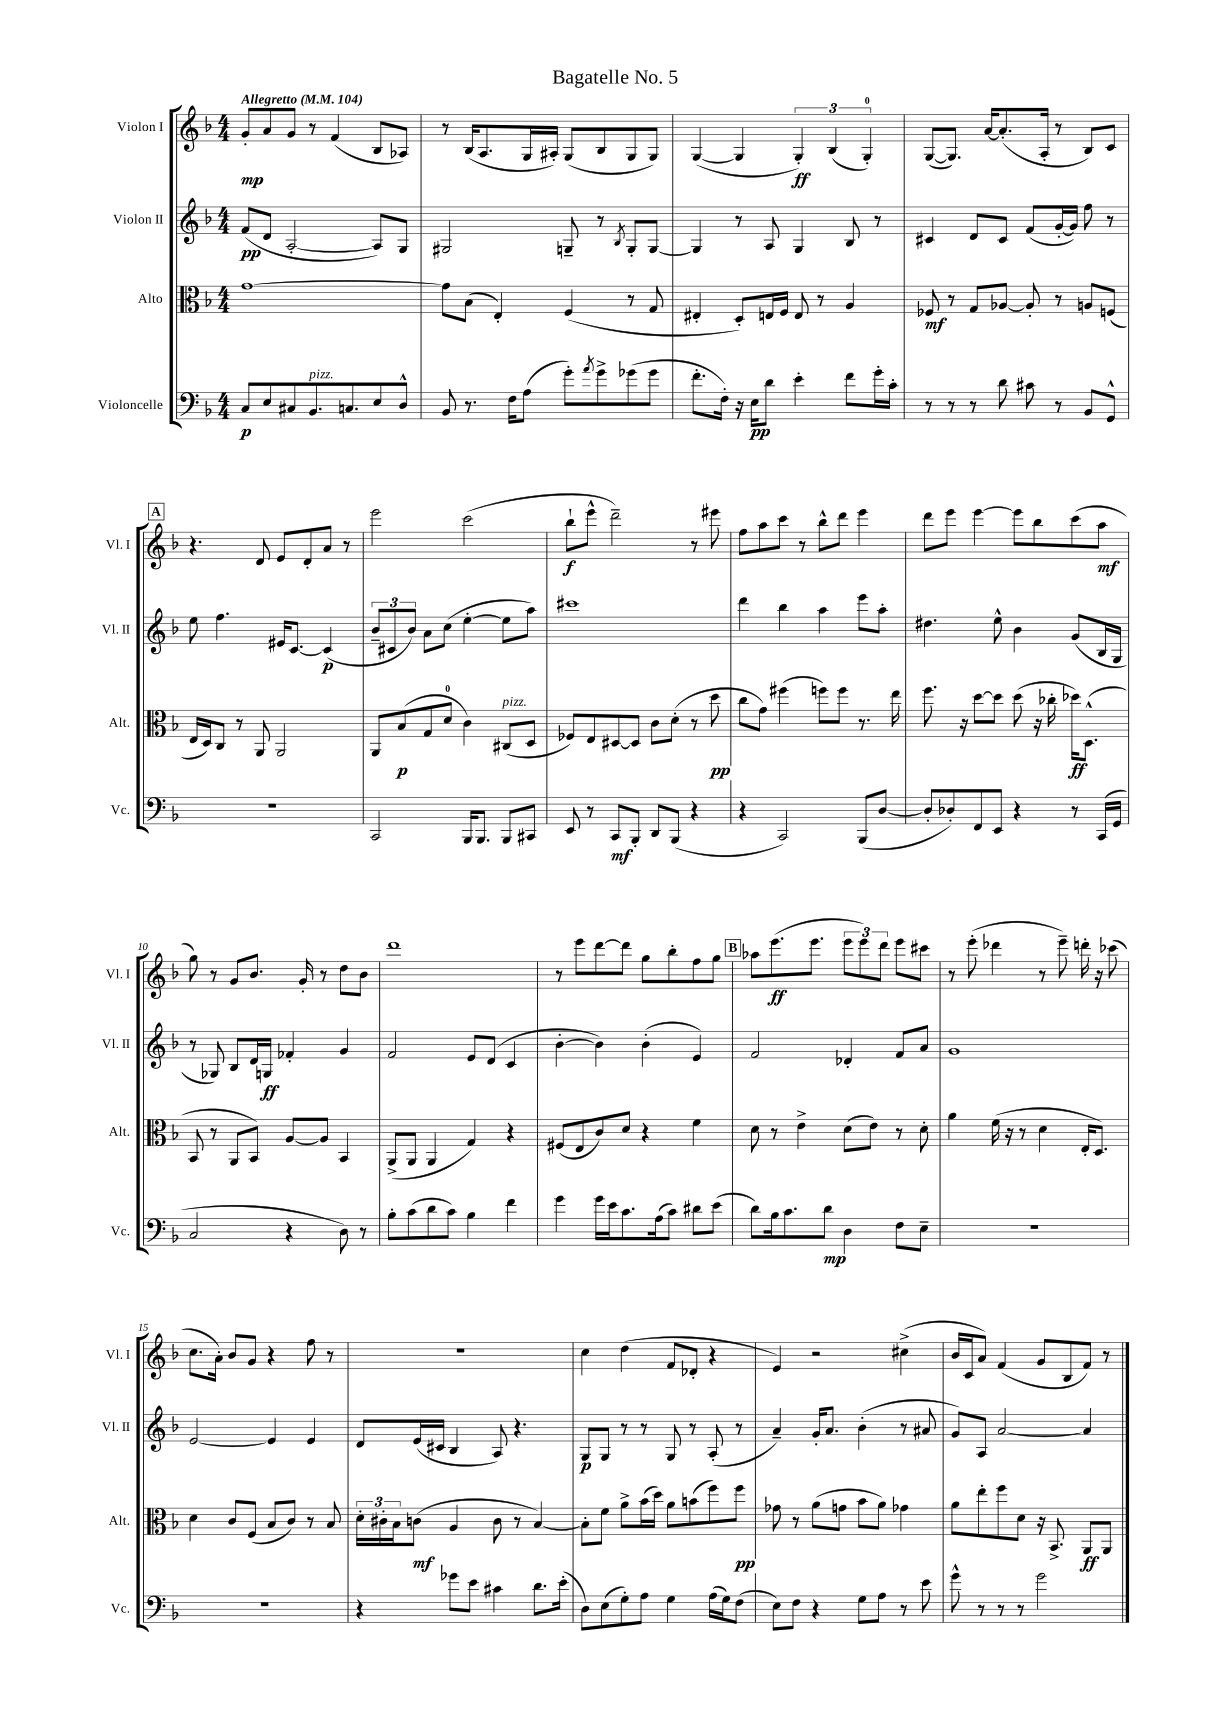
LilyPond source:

\header { title = "Bagatelle No. 5" }
<<
\new StaffGroup <<
\new Staff = "s0" \with { instrumentName = "Violon I" shortInstrumentName = "Vl. I" } {
    \clef treble \key f \major \numericTimeSignature \time 4/4 \tempo "Allegretto" 4 = 104
    g'8-.\mp a'8 g'8 r8 f'4( bes8 aes8) |
    r8 bes16( a8. g16 ais16-.) g8( bes8 g8 g8) |
    g4~( g4 \tuplet 3/2 { g4-.\ff) bes4( g4-0-.) } |
    g8~( g8.) a'16~ a'8.-.( a16-. r8 bes8) c'8 |
    \mark \markup { \box "A" } r4. d'8 e'8 d'8-. a'8 r8 |
    e'''2 c'''2( |
    bes''8-!\f e'''8-^ d'''2--) r8 eis'''8 |
    f''8 a''8 c'''8 r8 bes''8-^ d'''8 e'''4 |
    d'''8 e'''8 e'''4~ e'''8 bes''8 c'''8( a''8\mf |
    g''8) r8 g'8 bes'8. g'16-. r8 d''8 bes'8 |
    d'''1 |
    r8 e'''8 d'''8~ d'''8 g''8 bes''8-. f''8 g''8 |
    \mark \markup { \box "B" } aes''8 e'''8.\ff( e'''8. \tuplet 3/2 { e'''8 e'''8) d'''8 } e'''8 cis'''8 |
    r8 e'''8-.( des'''4 r8 e'''8--) d'''16-. r16 ces'''8( |
    c''8. a'16-.) bes'8 g'8 r4 f''8 r8 |
    r1 |
    c''4 d''4( f'8 des'8-. r4 |
    e'4) r2 cis''4->( |
    bes'16 c'16 a'8) f'4( g'8 bes8 f'8) r8 \bar "|." |
}
\new Staff = "s1" \with { instrumentName = "Violon II" shortInstrumentName = "Vl. II" } {
    \clef treble \key f \major \numericTimeSignature \time 4/4
    f'8\pp( d'8 a2~-. a8) g8 |
    gis2 g8-- r8 \acciaccatura { bes8 } g8-. g8~ |
    g4 r8 a8 g4 bes8 r8 |
    cis'4 d'8 cis'8 f'8( g'16~-. g'16) f''8 r8 |
    \mark \markup { \box "A" } e''8 f''4. eis'16 c'8.~ c'4\p( |
    \tuplet 3/2 { bes'8-- cis'8 bes'8) } a'8 c''8( e''4~-. e''8 a''8) |
    cis'''1 |
    d'''4 bes''4 a''4 e'''8 a''8-. |
    dis''4. e''8-^ bes'4 g'8( bes16 g16 |
    r8 ges8) bes8 d'16 g16\ff fes'4-. g'4 |
    f'2 e'8 d'8( c'4 |
    bes'4~-. bes'4) bes'4-.( e'4) |
    \mark \markup { \box "B" } f'2 des'4-. f'8 a'8 |
    g'1 |
    e'2~ e'4 e'4 |
    d'8 e'16( cis'16 bes4 a8) r4. |
    g8\p g8 r8 r8 g8 r8 a8-.( r8 |
    a'4--) g'16-. a'8. bes'4-.( r8 ais'8 |
    g'8) a8 a'2~ a'4 \bar "|." |
}
\new Staff = "s2" \with { instrumentName = "Alto" shortInstrumentName = "Alt." } {
    \clef alto \key f \major \numericTimeSignature \time 4/4
    g'1~ |
    g'8 bes8( e4-.) f4( r8 g8 |
    eis4-. d8-.) e16 f16 e8 r8 a4 |
    fes8\mf r8 g8 aes8~ aes8-. r8 a8 f8( |
    \mark \markup { \box "A" } e16 d16) c8 r8 a,8 a,2 |
    a,8 bes8\p( g8 d'8-0 c'4) cis8^\markup { \italic "pizz." }( d8 |
    fes8) e8 dis8~ dis8 c'8 d'8-.( r8 d''8\pp |
    c''8 g'8) fis''4( f''8) f''8 r8. e''16 |
    f''8. r16 d''8~ d''8 d''8( r16 ces''16-. des''16\ff) d8.-^( |
    bes,8 r8 a,8 bes,8) a8~ a8 bes,4 |
    a,8->( a,8 a,4 g4) r4 |
    fis8( e8 c'8) d'8 r4 f'4 |
    \mark \markup { \box "B" } d'8 r8 e'4-> d'8( e'8) r8 d'8-. |
    a'4 f'16( r16 r8 d'4 e16-. d8.) |
    d'4 c'8 f8( bes8 c'8) r8 bes8 |
    \tuplet 3/2 { d'16-. cis'16-. bes16 } c'8\mf( a4 c'8 r8 bes4~) |
    bes8-. f'8 a'8-> bes'16( d''16) a'8 b'8( f''8) f''8\pp |
    ges'8 r8 a'8( g'8 bes'8 a'8) ges'4 |
    a'8 e''8-. f''8 d'8 r16 bes,8.-> a,8\ff a,8 \bar "|." |
}
\new Staff = "s3" \with { instrumentName = "Violoncelle" shortInstrumentName = "Vc." } {
    \clef bass \key f \major \numericTimeSignature \time 4/4
    c8\p e8 cis8 bes,8.^\markup { \italic "pizz." } c8. e8 d8-^ |
    bes,8 r8. f16 a8( g'8-.) \acciaccatura { a'8 } g'8-> ges'8( ges'8 |
    f'8.-. f16-.) r16 e16\pp d'8 e'4-. f'8 g'16-. c'16-. |
    r8 r8 r8 d'8 cis'8 r8 bes,8 g,8-^ |
    \mark \markup { \box "A" } R1 |
    c,2 bes,,16 bes,,8. bes,,8 cis,8 |
    e,8 r8 c,8\mf bes,,8-. d,8 bes,,8( r4 |
    r4 c,2) bes,,8( d8~ |
    d8-. des8-.) f,8 e,8 r4 r8 c,16( g,16 |
    c2 r4 d8) r8 |
    bes8-. c'8( d'8 c'8) bes4 f'4 |
    g'4 g'16 e'16 c'8. a16( c'8) dis'8 e'8( |
    \mark \markup { \box "B" } d'8) bes16 c'8. d'8\mp d4 f8 e8-- |
    R1 |
    R1 |
    r4 ges'8 e'8 cis'4 d'8. e'16-.( |
    d8) e8( g8-.) a8 g4 a16( g16) f8( |
    e8) f8 r4 g8 a8 r8 e'8 |
    g'8-^ r8 r8 r8 g'2 \bar "|." |
}
>>
>>
